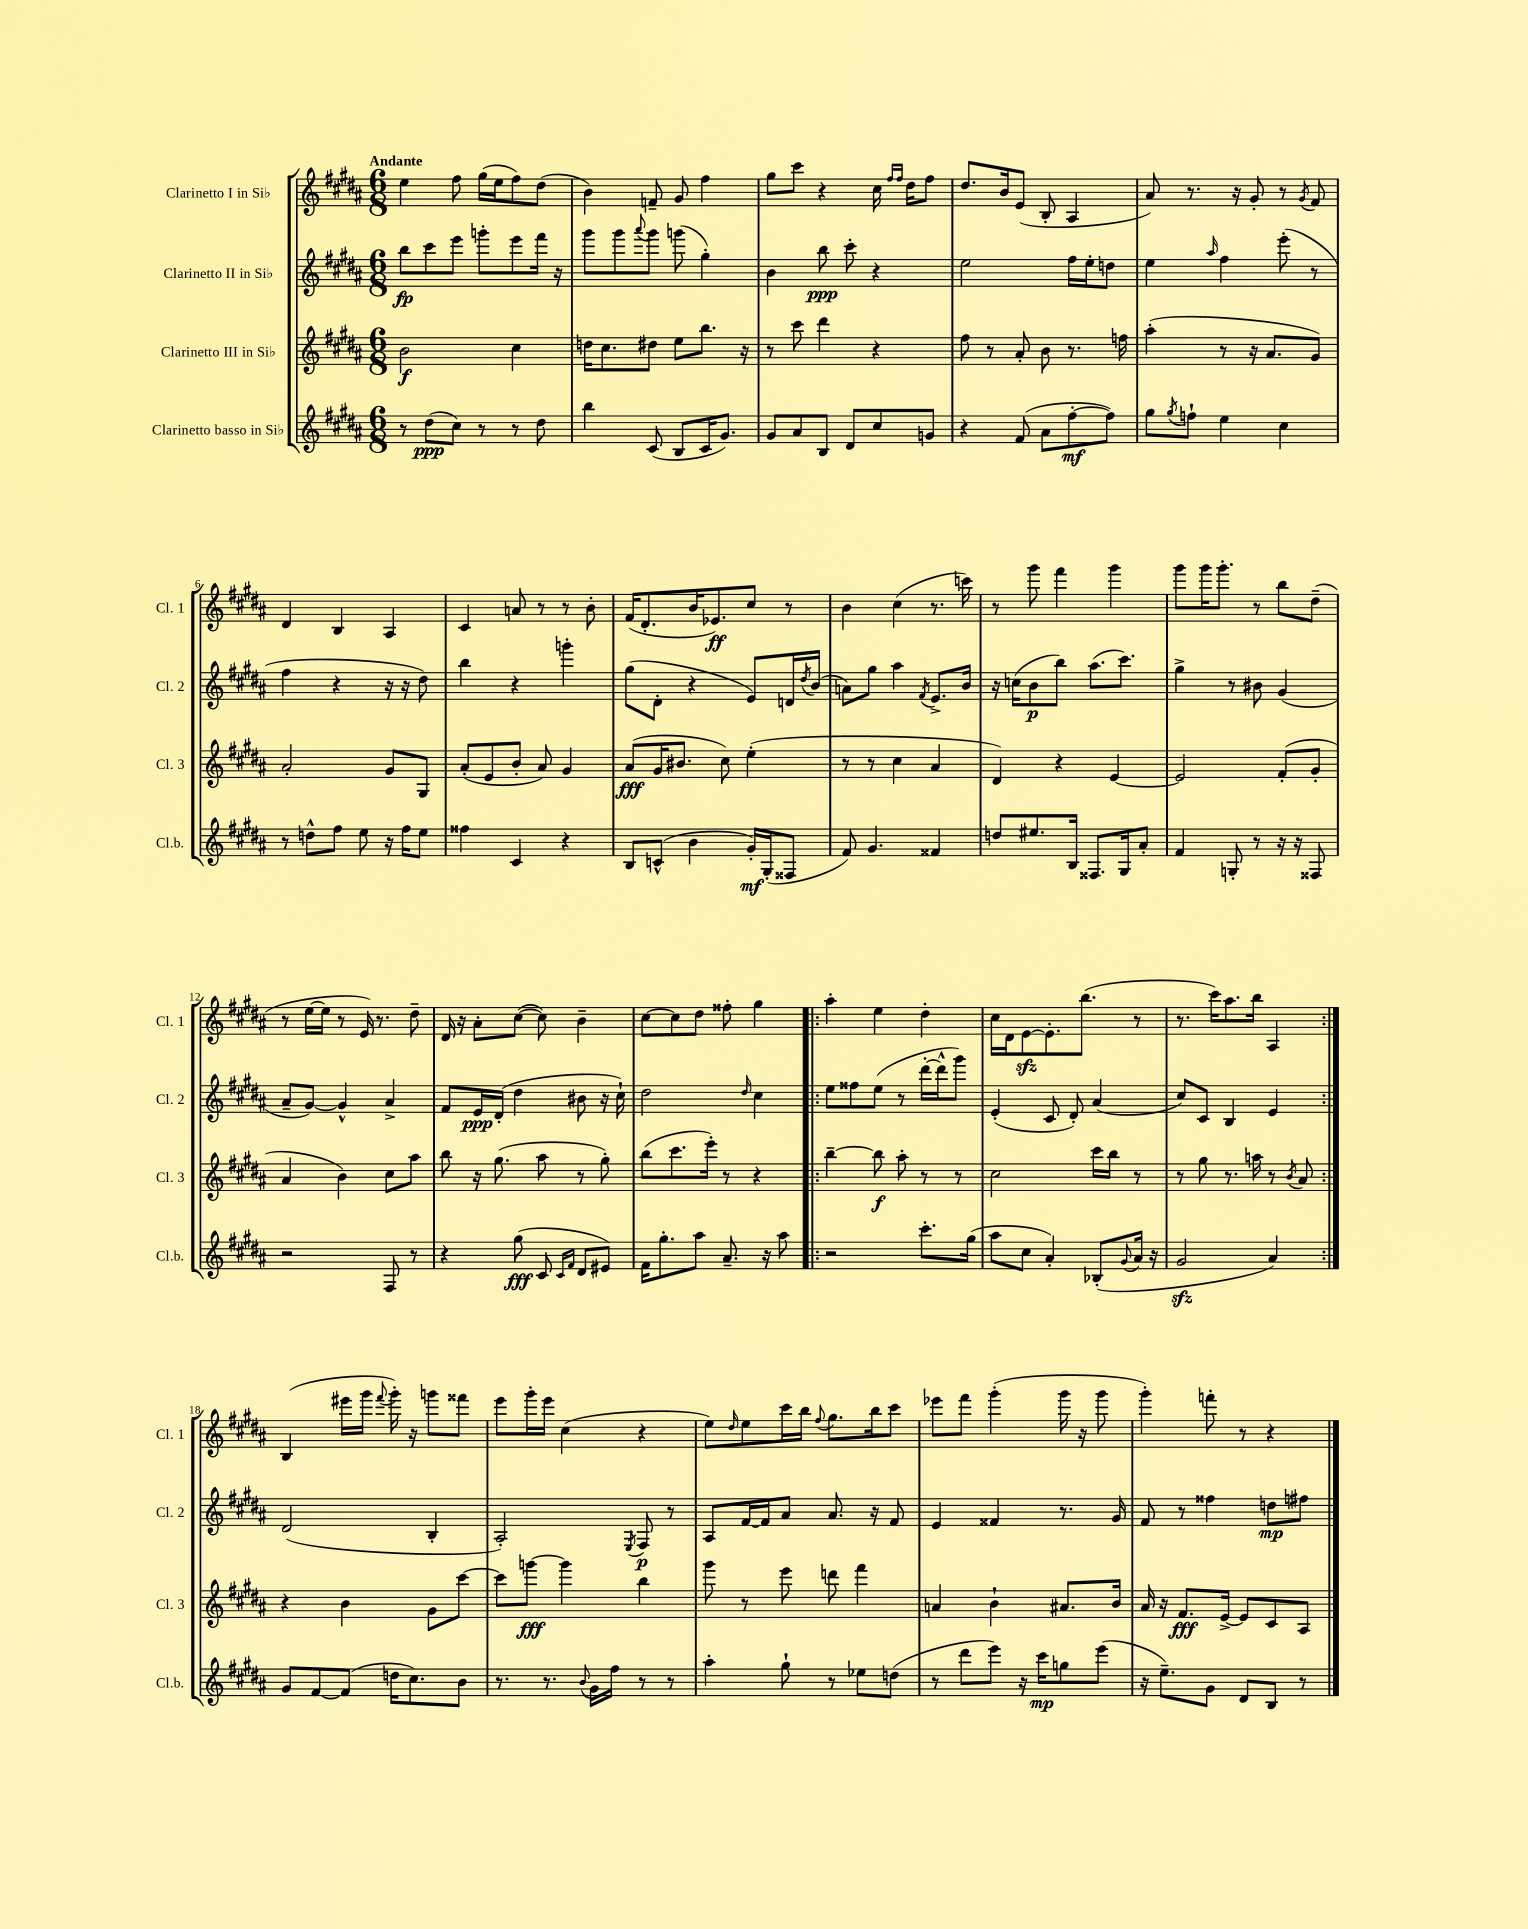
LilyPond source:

<<
\new StaffGroup <<
\new Staff = "s0" \with { instrumentName = "Clarinetto I in Sib" shortInstrumentName = "Cl. 1" } {
    \clef treble \key b \major \numericTimeSignature \time 6/8 \tempo "Andante"
    e''4 fis''8 gis''16( e''16 fis''8) dis''8( |
    b'4) f'8-- gis'8 fis''4 |
    gis''8 cis'''8 r4 cis''16 \grace { fis''16 fis''16 } dis''16 fis''8 |
    dis''8. b'16 e'8( b8-. ais4 |
    ais'8) r8. r16 gis'8-. r8 \acciaccatura { gis'8 } fis'8 |
    dis'4 b4 ais4 |
    cis'4 a'8 r8 r8 b'8-. |
    fis'16( dis'8.-. b'16 ees'8.\ff) cis''8 r8 |
    b'4 cis''4( r8. c'''16) |
    r8 gis'''8 fis'''4 gis'''4 |
    gis'''8 gis'''16 gis'''8.-. r8 b''8 dis''8--( |
    r8 e''16~ e''16 r8 e'16) r8. dis''8-- |
    dis'16 r16 ais'8-. cis''8~( cis''8) b'4-- |
    cis''8~ cis''8 dis''8 fisis''8-. gis''4 |
    \repeat volta 2 { ais''4-. e''4 dis''4-. |
    cis''16 dis'16 e'8~\sfz e'8.-. b''8.( r8 |
    r8. cis'''16) ais''8. b''16 ais4 | }
    b4( eis'''16 gis'''16 \appoggiatura { fis'''8 } gis'''16-.) r16 g'''8 fisis'''8 |
    e'''8 gis'''16-. e'''16 cis''4( r4 |
    e''8) \grace { dis''16 } e''8 cis'''16 b''16 \appoggiatura { fis''8 } gis''8. b''16 cis'''8 |
    ees'''8 fis'''8 gis'''4-.( gis'''16 r16 gis'''8 |
    gis'''4-.) f'''8-. r8 r4 \bar "|." |
}
\new Staff = "s1" \with { instrumentName = "Clarinetto II in Sib" shortInstrumentName = "Cl. 2" } {
    \clef treble \key b \major \numericTimeSignature \time 6/8
    b''8\fp cis'''8 e'''8 g'''8-. e'''8 fis'''16 r16 |
    gis'''8 gis'''8 \appoggiatura { ais'''8 } gis'''8 g'''8( gis''4-.) |
    b'4 b''8\ppp cis'''8-. r4 |
    e''2 fis''16 e''16-. d''8 |
    e''4 \grace { ais''16 } fis''4 e'''8-.( r8 |
    fis''4 r4 r16 r16 dis''8) |
    b''4 r4 g'''4-. |
    gis''8( dis'8-. r4 e'8) d'16 \acciaccatura { dis''8 } b'16( |
    a'8) gis''8 ais''4 \acciaccatura { fis'8 } e'8.-> b'16 |
    r16 c''16( b'8\p b''8) ais''8.( cis'''8.) |
    gis''4-> r8 bis'8 gis'4( |
    ais'8-- gis'8~) gis'4-^ ais'4-> |
    fis'8 e'16\ppp dis'16-.( dis''4 bis'8 r16 cis''16-!) |
    dis''2 \grace { dis''16 } cis''4 |
    \repeat volta 2 { e''8 fisis''8 e''8( r8 dis'''16~-. dis'''16-^ gis'''8) |
    e'4-.( cis'8 dis'8-.) ais'4( |
    cis''8) cis'8 b4 e'4 | }
    dis'2( b4-. |
    ais2-.) \acciaccatura { e8 } fis8\p r8 |
    ais8 fis'16~ fis'16 ais'8 ais'8. r16 fis'8 |
    e'4 fisis'4 r8. gis'16 |
    fis'8 r8 fisis''4 d''8\mp fis''8 \bar "|." |
}
\new Staff = "s2" \with { instrumentName = "Clarinetto III in Sib" shortInstrumentName = "Cl. 3" } {
    \clef treble \key b \major \numericTimeSignature \time 6/8
    b'2\f cis''4 |
    d''16 cis''8. dis''8 e''8 b''8. r16 |
    r8 cis'''8 dis'''4 r4 |
    fis''8 r8 ais'8-. b'8 r8. f''16 |
    ais''4-.( r8 r16 ais'8. gis'8) |
    ais'2-. gis'8 gis8 |
    ais'8-.( e'8 b'8-. ais'8) gis'4 |
    ais'8\fff( gis'16 bis'8. cis''8) e''4-.( |
    r8 r8 cis''4 ais'4 |
    dis'4) r4 e'4~ |
    e'2 fis'8-.( gis'8-. |
    ais'4 b'4) cis''8 ais''8 |
    b''8 r16 gis''8.( ais''8 r8 gis''8-.) |
    b''8( cis'''8. e'''16-.) r8 r4 |
    \repeat volta 2 { b''4~-- b''8\f ais''8-. r8 r8 |
    cis''2 cis'''16 b''16 r8 |
    r8 gis''8 r8. a''16 r8 \acciaccatura { b'8 } ais'8 | }
    r4 b'4 gis'8 cis'''8~ |
    cis'''8 g'''8~\fff g'''4 b''4 |
    gis'''8 r8 e'''8 d'''8 fis'''4 |
    a'4 b'4-! ais'8. b'16 |
    ais'16 r16 fis'8.\fff e'16~-> e'8 cis'8 ais8 \bar "|." |
}
\new Staff = "s3" \with { instrumentName = "Clarinetto basso in Sib" shortInstrumentName = "Cl.b." } {
    \clef treble \key b \major \numericTimeSignature \time 6/8
    r8 dis''8\ppp( cis''8) r8 r8 dis''8 |
    b''4 cis'8( b8 cis'16 gis'8.) |
    gis'8 ais'8 b8 dis'8 cis''8 g'8 |
    r4 fis'8( ais'8 fis''8~-.\mf fis''8) |
    gis''8 \acciaccatura { gis''8 } f''8-! e''4 cis''4 |
    r8 d''8-^ fis''8 e''8 r16 fis''16 e''8 |
    fisis''4 cis'4 r4 |
    b8 c'8-^( b'4 gis'16-.\mf) gis16-.( fisis8 |
    fis'8) gis'4. fisis'4 |
    d''8 eis''8. b16 fisis8. gis16 ais'8-. |
    fis'4 g8-. r8 r16 r16 fisis8 |
    r2 fis8 r8 |
    r4 gis''8\fff( cis'8 \grace { cis'16 fis'16 } dis'8 eis'8) |
    fis'16 gis''8.-. ais''8 ais'8.-- r16 ais''8 |
    \repeat volta 2 { r2 cis'''8.-. gis''16( |
    ais''8 cis''8 ais'4-.) bes8-.( \appoggiatura { gis'8 } ais'16 r16 |
    gis'2\sfz ais'4) | }
    gis'8 fis'8~ fis'8( d''16 cis''8.) b'8 |
    r8. r8. \appoggiatura { b'8 } gis'16 fis''16 r8 r8 |
    ais''4-. gis''8-! r8 ees''8 d''8( |
    r8 dis'''8 e'''8) r16 cis'''16\mp g''8 e'''8( |
    r16 e''8.--) gis'8 dis'8 b8 r8 \bar "|." |
}
>>
>>
